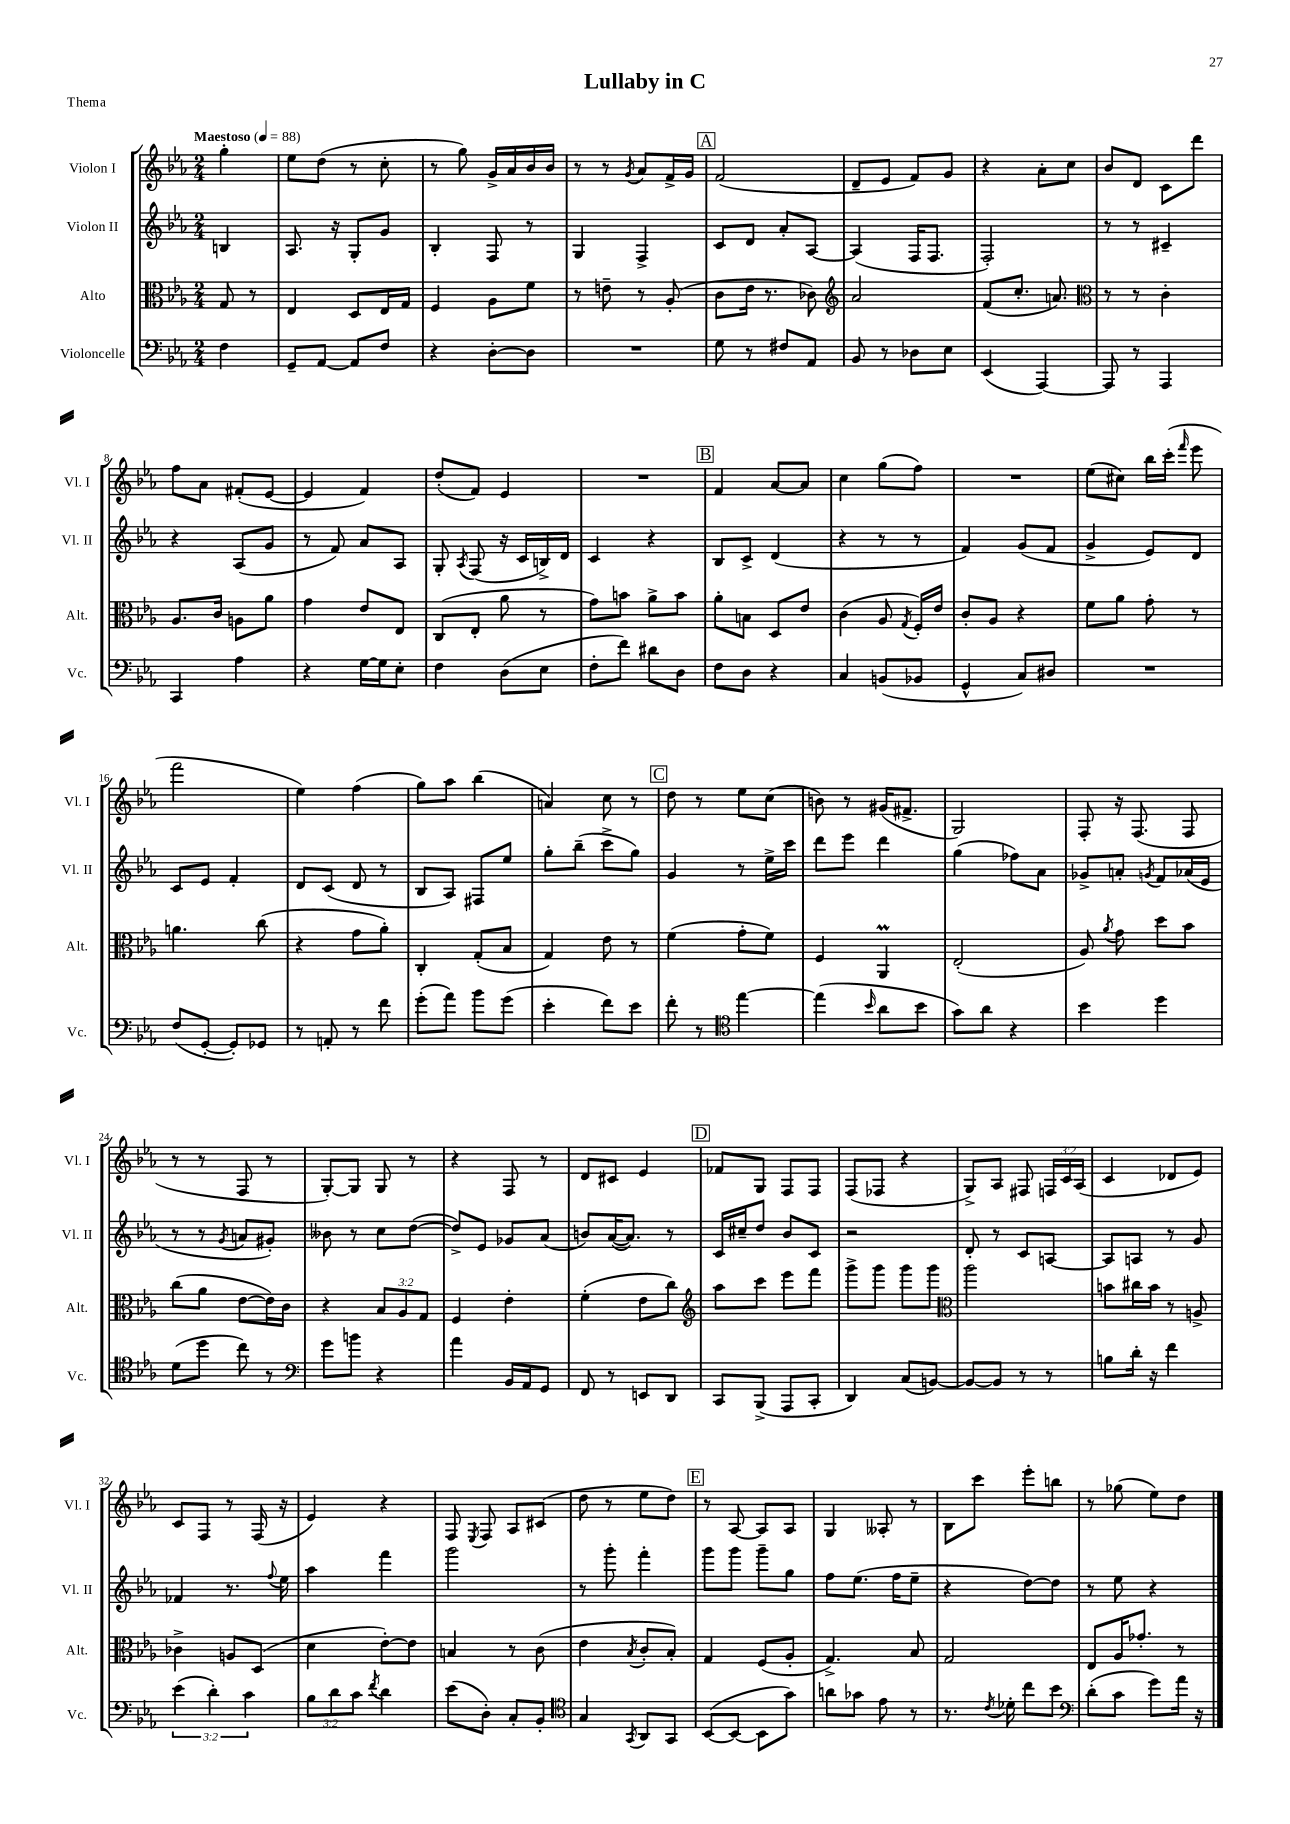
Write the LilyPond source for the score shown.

\header { title = "Lullaby in C" piece = "Thema" }
<<
\new StaffGroup <<
\new Staff = "s0" \with { instrumentName = "Violon I" shortInstrumentName = "Vl. I" } {
    \clef treble \key ees \major \numericTimeSignature \time 2/4 \override Staff.TupletNumber.text = #tuplet-number::calc-fraction-text \partial 4 \tempo "Maestoso" 4 = 88
    \autoBeamOff g''4-. |
    ees''8[ d''8]( r8 c''8-. |
    r8 g''8) g'16[-> aes'16 bes'16 bes'16] |
    r8 r8 \acciaccatura { g'8 } aes'8[ f'16-> g'16] |
    \mark \markup { \box "A" } f'2( |
    d'8[-- ees'8] f'8[) g'8] |
    r4 aes'8[-. c''8] |
    bes'8[ d'8] c'8[ d'''8] |
    f''8[ aes'8] fis'8[-.( ees'8]~ |
    ees'4 f'4) |
    d''8[-.( f'8]) ees'4 |
    R2 |
    \mark \markup { \box "B" } f'4 aes'8[~ aes'8] |
    c''4 g''8[( f''8]) |
    R2 |
    ees''8[( cis''8]) bes''16[ c'''16]-.( \grace { f'''16 } ees'''8 |
    f'''2 |
    ees''4) f''4( |
    g''8[) aes''8] bes''4( |
    a'4) c''8 r8 |
    \mark \markup { \box "C" } d''8 r8 ees''8[ c''8]( |
    b'8) r8 gis'16[( fis'8.]-> |
    g2) |
    f8-. r16 f8.( f8 |
    r8 r8 f8 r8 |
    g8[~-.) g8] g8 r8 |
    r4 f8 r8 |
    d'8[ cis'8] ees'4 |
    \mark \markup { \box "D" } fes'8[ g8] f8[ f8] |
    f8[( fes8] r4 |
    g8[->) aes8] fis8 \tuplet 3/2 { f16[ c'16 aes16]( } |
    c'4 des'8[ ees'8]) |
    c'8[ f8] r8 f16( r16 |
    ees'4) r4 |
    f8 \acciaccatura { ees8 } f8 aes8[ cis'8]( |
    d''8 r8 ees''8[ d''8]) |
    \mark \markup { \box "E" } r8 aes8~ aes8[ aes8] |
    g4 aeses8-. r8 |
    bes8[ c'''8] ees'''8[-. b''8] |
    r8 ges''8( ees''8[) d''8] \bar "|." |
}
\new Staff = "s1" \with { instrumentName = "Violon II" shortInstrumentName = "Vl. II" } {
    \clef treble \key ees \major \numericTimeSignature \time 2/4 \partial 4
    \autoBeamOff b4 |
    aes8. r16 g8[-. g'8] |
    bes4-. f8 r8 |
    g4 f4-> |
    \mark \markup { \box "A" } c'8[ d'8] aes'8[-. aes8]~ |
    aes4( f16[ f8.] |
    f2-.) |
    r8 r8 cis'4-- |
    r4 aes8[( g'8] |
    r8 f'8) aes'8[ aes8] |
    g8-. \acciaccatura { aes8 } f8( r16 c'16[ b16->) d'16] |
    c'4 r4 |
    \mark \markup { \box "B" } bes8[ c'8]-> d'4( |
    r4 r8 r8 |
    f'4) g'8[( f'8] |
    g'4-> ees'8[) d'8] |
    c'8[ ees'8] f'4-. |
    d'8[ c'8]( d'8 r8 |
    bes8[ aes8]) fis8[ ees''8] |
    g''8[-. bes''8]--( c'''8[-> g''8]) |
    \mark \markup { \box "C" } g'4 r8 ees''16[-> c'''16] |
    d'''8[ ees'''8] d'''4 |
    g''4( fes''8[) aes'8] |
    ges'8[-> a'8]-. \acciaccatura { g'8 } f'8[ aes'16( ees'16] |
    r8 r8 \acciaccatura { g'8 } a'8[ gis'8]-.) |
    beses'8 r8 c''8[ d''8]~( |
    d''8[->) ees'8] ges'8[ aes'8]( |
    b'8[) aes'16~( aes'8.]) r8 |
    \mark \markup { \box "D" } c'16[ cis''16-- d''8] bes'8[ c'8] |
    r2 |
    d'8-. r8 c'8[ a8]~ |
    a8[ a8] r8 g'8 |
    fes'4 r8. \appoggiatura { f''8 } ees''16 |
    aes''4 f'''4 |
    g'''2 |
    r8 g'''8-. f'''4-. |
    \mark \markup { \box "E" } g'''8[ g'''8] g'''8[-- g''8] |
    f''8[ ees''8.]( f''16[ ees''8]-- |
    r4 d''8[~) d''8] |
    r8 ees''8 r4 \bar "|." |
}
\new Staff = "s2" \with { instrumentName = "Alto" shortInstrumentName = "Alt." } {
    \clef alto \key ees \major \numericTimeSignature \time 2/4 \override Staff.TupletNumber.text = #tuplet-number::calc-fraction-text \partial 4
    \autoBeamOff g8 r8 |
    ees4 d8[ ees16 g16] |
    f4 aes8[ f'8] |
    r8 e'8-- r8 aes8-.( |
    \mark \markup { \box "A" } c'8[ ees'16] r8. ces'8) |
    \clef treble aes'2 |
    f'8[( c''8.]-. a'8.) |
    \clef alto r8 r8 c'4-. |
    aes8.[ c'16] a8[ aes'8] |
    g'4 ees'8[ ees8] |
    c8[( ees8]-. aes'8 r8 |
    g'8[) b'8] aes'8[-> b'8] |
    \mark \markup { \box "B" } aes'8[-. b8] d8[ ees'8] |
    c'4( aes8 \acciaccatura { g8 } f16[-.) ees'16] |
    c'8[-. aes8] r4 |
    f'8[ aes'8] g'8-. r8 |
    a'4. c''8( |
    r4 g'8[ aes'8]-.) |
    c4-. g8[-.( bes8] |
    g4) ees'8 r8 |
    \mark \markup { \box "C" } f'4( g'8[-. f'8]) |
    f4 aes,4\prall |
    ees2-.( |
    aes8) \acciaccatura { aes'8 } g'8 d''8[ bes'8] |
    c''8[( aes'8] ees'8[~ ees'16) c'16] |
    r4 \tuplet 3/2 { bes8[ aes8 g8] } |
    f4 ees'4-. |
    f'4-.( ees'8[ c''8]) |
    \mark \markup { \box "D" } \clef treble aes''8[ c'''8] ees'''8[ f'''8] |
    g'''8[-> g'''8] g'''8[ g'''8] |
    \clef alto aes''2 |
    b'8[ cis''16 b'16] r8 a8-> |
    ces'4-> a8[ d8]( |
    d'4 ees'8[~-.) ees'8] |
    b4 r8 c'8( |
    ees'4 \acciaccatura { bes8 } c'8[-. bes8]-.) |
    \mark \markup { \box "E" } g4 f8[( aes8]-. |
    g4.->) bes8 |
    g2 |
    ees8[ aes16 ges'8.]-. r8 \bar "|." |
}
\new Staff = "s3" \with { instrumentName = "Violoncelle" shortInstrumentName = "Vc." } {
    \clef bass \key ees \major \numericTimeSignature \time 2/4 \override Staff.TupletNumber.text = #tuplet-number::calc-fraction-text \partial 4
    \autoBeamOff f4 |
    g,8[-- aes,8]~ aes,8[ f8] |
    r4 d8[~-. d8] |
    R2 |
    \mark \markup { \box "A" } g8 r8 fis8[ aes,8] |
    bes,8 r8 des8[ ees8] |
    ees,4( aes,,4~) |
    aes,,8 r8 aes,,4 |
    c,4 aes4 |
    r4 g16[~ g16 ees8]-. |
    f4 d8[( ees8] |
    f8[-. f'8]) dis'8[ d8] |
    \mark \markup { \box "B" } f8[ d8] r4 |
    c4 b,8[( bes,8] |
    g,4-^ c8[) dis8] |
    R2 |
    f8[( g,8]~-. g,8[-.) ges,8] |
    r8 a,8-. r8 f'8 |
    g'8[-.( aes'8]) bes'8[ g'8]( |
    ees'4-. f'8[) ees'8] |
    \mark \markup { \box "C" } f'8-. r8 \clef tenor ees''4~ |
    ees''4( \grace { bes'16 } aes'8[ bes'8] |
    g'8[) aes'8] r4 |
    bes'4 d''4 |
    d'8[( d''8] c''8) r8 |
    \clef bass g'8[ b'8] r4 |
    aes'4 bes,16[ aes,16 g,8] |
    f,8 r8 e,8[ d,8] |
    \mark \markup { \box "D" } c,8[ bes,,8]->( aes,,8[ c,8]-. |
    d,4) c8[( b,8]~) |
    b,8[~ b,8] r8 r8 |
    b8[ d'16]-. r16 f'4 |
    \tuplet 3/2 { ees'4( d'4-.) c'4 } |
    \tuplet 3/2 { bes8[ d'8 c'8] } \acciaccatura { f'8 } d'4 |
    ees'8[( d8]-.) c8[-. bes,8]-. |
    \clef tenor g4 \acciaccatura { g,8 } aes,8[ g,8] |
    \mark \markup { \box "E" } bes,8[~( bes,8]~ bes,8[ g'8]) |
    a'8[ ges'8] ees'8 r8 |
    r8. \acciaccatura { c'8 } des'16-. c''8[ bes'8] |
    \clef bass d'8[-.( c'8] g'8[) aes'16] r16 \bar "|." |
}
>>
>>
